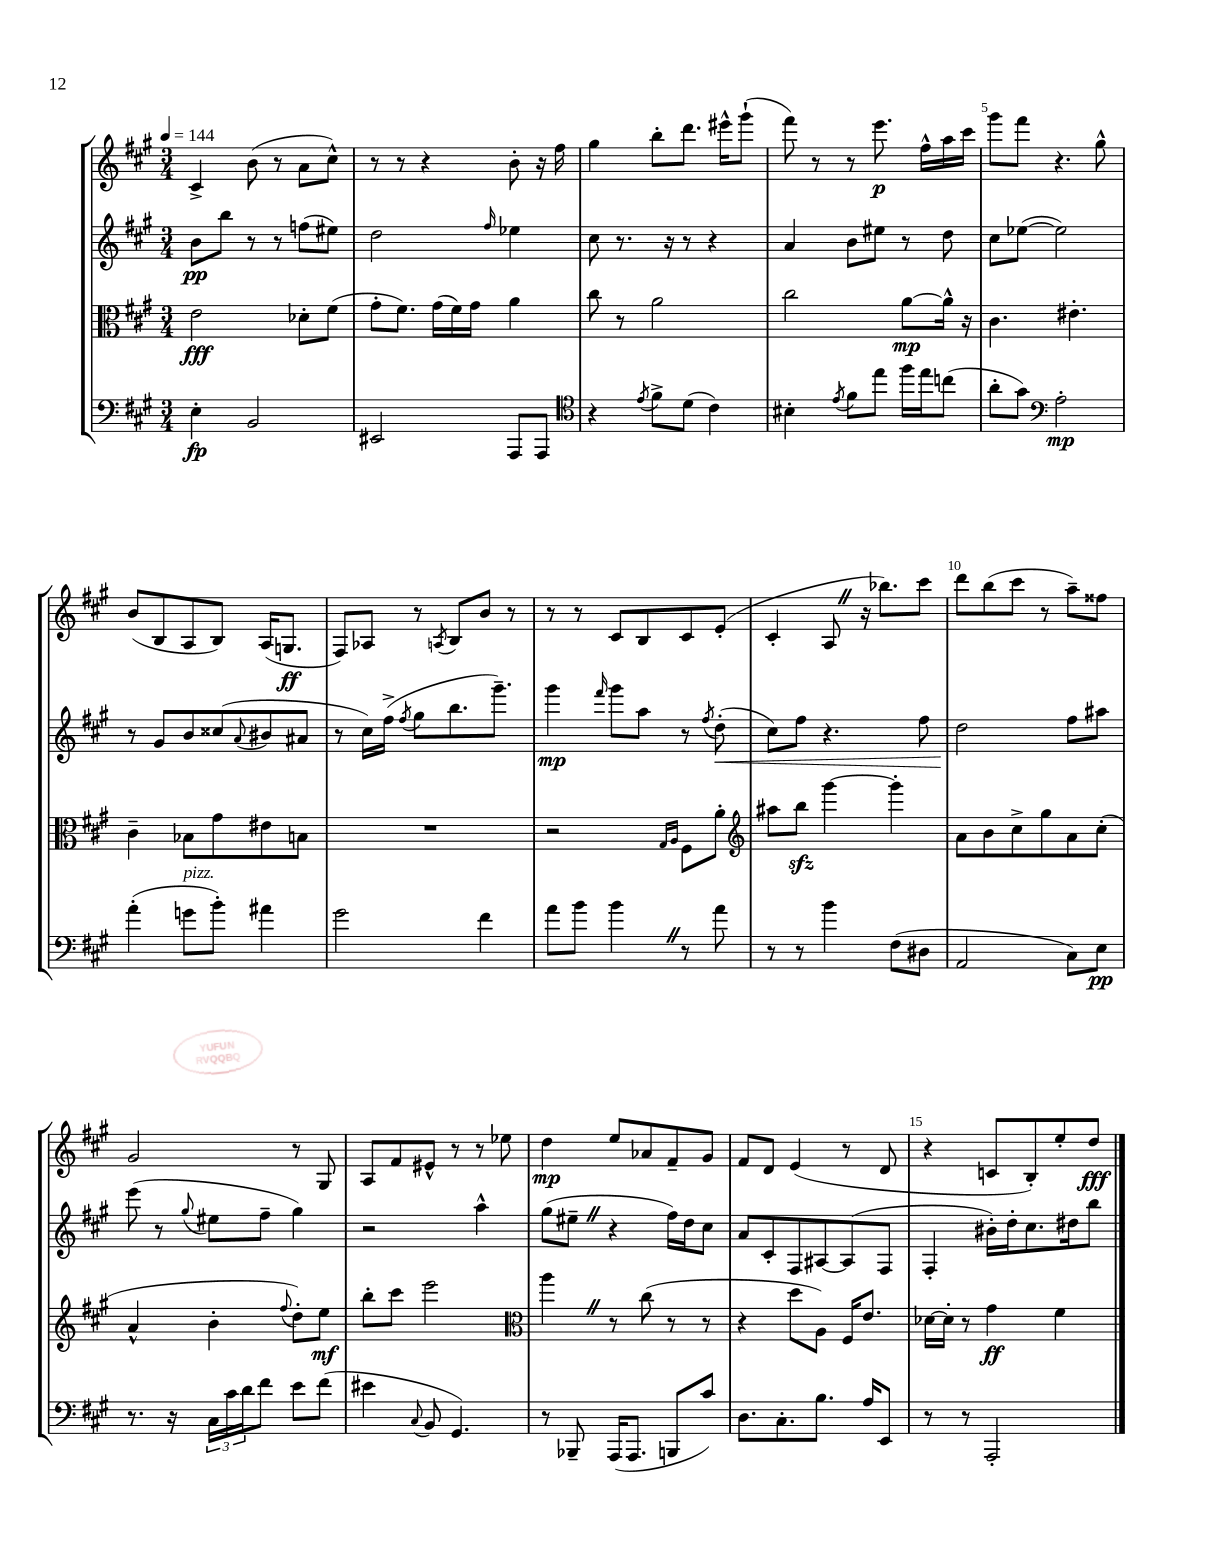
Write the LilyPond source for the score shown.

<<
\new StaffGroup <<
\new Staff = "s0" {
    \clef treble \key a \major \numericTimeSignature \time 3/4 \tempo 4 = 144
    cis'4-> b'8( r8 a'8 cis''8-^) |
    r8 r8 r4 b'8-. r16 fis''16 |
    gis''4 b''8-. d'''8. eis'''16-^ gis'''8-!( |
    fis'''8) r8 r8 e'''8.\p fis''16-^ a''16 cis'''16 |
    gis'''8 fis'''8 r4. gis''8-^ |
    b'8( b8 a8 b8) a16( g8.\ff |
    fis8) aes8 r8 \acciaccatura { a8 } b8 b'8 r8 |
    r8 r8 cis'8 b8 cis'8 e'8-.( |
    cis'4-. a8 \once \override BreathingSign.text = \markup { \musicglyph "scripts.caesura.straight" } \breathe r16 bes''8.) cis'''8 |
    d'''8 b''8( cis'''8 r8 a''8--) fisis''8 |
    gis'2 r8 gis8 |
    a8 fis'8 eis'8-^ r8 r8 ees''8 |
    d''4\mp e''8 aes'8 fis'8-- gis'8 |
    fis'8 d'8 e'4( r8 d'8 |
    r4 c'8 b8-.) e''8-. d''8\fff \bar "|." |
}
\new Staff = "s1" {
    \clef treble \key a \major \numericTimeSignature \time 3/4
    b'8\pp b''8 r8 r8 f''8( eis''8) |
    d''2 \grace { fis''16 } ees''4 |
    cis''8 r8. r16 r8 r4 |
    a'4 b'8 eis''8 r8 d''8 |
    cis''8 ees''8~( ees''2) |
    r8 gis'8 b'8 cisis''8( \appoggiatura { a'8 } bis'8 ais'8 |
    r8 cis''16) fis''16->( \acciaccatura { fis''8 } gis''8 b''8. gis'''8.--) |
    gis'''4\mp \grace { fis'''16 } gis'''8 a''8 r8 \acciaccatura { fis''8 } d''8-.\<( |
    cis''8) fis''8 r4. fis''8 |
    d''2\! fis''8 ais''8 |
    e'''8( r8 \appoggiatura { gis''8 } eis''8 fis''8-- gis''4) |
    r2 a''4-^ |
    gis''8( eis''8-- \once \override BreathingSign.text = \markup { \musicglyph "scripts.caesura.straight" } \breathe r4 fis''16) d''16 cis''8 |
    a'8 cis'8-. fis8 ais8~ ais8( fis8 |
    fis4-. bis'16-.) d''16-. cis''8. dis''16 b''8 \bar "|." |
}
\new Staff = "s2" {
    \clef alto \key a \major \numericTimeSignature \time 3/4
    e'2\fff des'8-. fis'8( |
    gis'8-. fis'8.) gis'16( fis'16) gis'16 a'4 |
    cis''8 r8 a'2 |
    cis''2 a'8~\mp a'16-^ r16 |
    cis'4. eis'4.-. |
    cis'4-- bes8 gis'8 eis'8 b8 |
    R2. |
    r2 \grace { gis16 a16 } fis8 a'8-. |
    \clef treble ais''8 b''8\sfz gis'''4~ gis'''4-. |
    a'8 b'8 cis''8-> gis''8 a'8 cis''8-.( |
    a'4-^ b'4-. \appoggiatura { fis''8 } d''8-.) e''8\mf |
    b''8-. cis'''8 e'''2 |
    \clef alto a''4 \once \override BreathingSign.text = \markup { \musicglyph "scripts.caesura.straight" } \breathe r8 cis''8( r8 r8 |
    r4 d''8 a8) fis16 e'8. |
    des'16~ des'16-. r8 gis'4\ff fis'4 \bar "|." |
}
\new Staff = "s3" {
    \clef bass \key a \major \numericTimeSignature \time 3/4
    e4-.\fp b,2 |
    eis,2 a,,8 a,,8 |
    \clef tenor r4 \acciaccatura { e'8 } fis'8-> d'8( cis'4) |
    bis4-. \acciaccatura { e'8 } fis'8 e''8 fis''16 e''16 c''8( |
    a'8-. gis'8) \clef bass a2-.\mp |
    a'4-.( g'8^\markup { \italic "pizz." } b'8-.) ais'4 |
    gis'2 fis'4 |
    a'8 b'8 b'4 \once \override BreathingSign.text = \markup { \musicglyph "scripts.caesura.straight" } \breathe r8 a'8 |
    r8 r8 b'4 fis8( dis8 |
    a,2 cis8) e8\pp |
    r8. r16 \tuplet 3/2 { cis16 cis'16 d'16 } fis'8 e'8 fis'8( |
    eis'4 \appoggiatura { cis8 } b,8 gis,4.) |
    r8 bes,,8-- a,,16( a,,8. b,,8 cis'8) |
    d8. cis8.-. b8. a16 e,8 |
    r8 r8 a,,2-. \bar "|." |
}
>>
>>
\layout { \context { \Score \override BarNumber.break-visibility = ##(#f #t #t) barNumberVisibility = #(every-nth-bar-number-visible 5) } }
